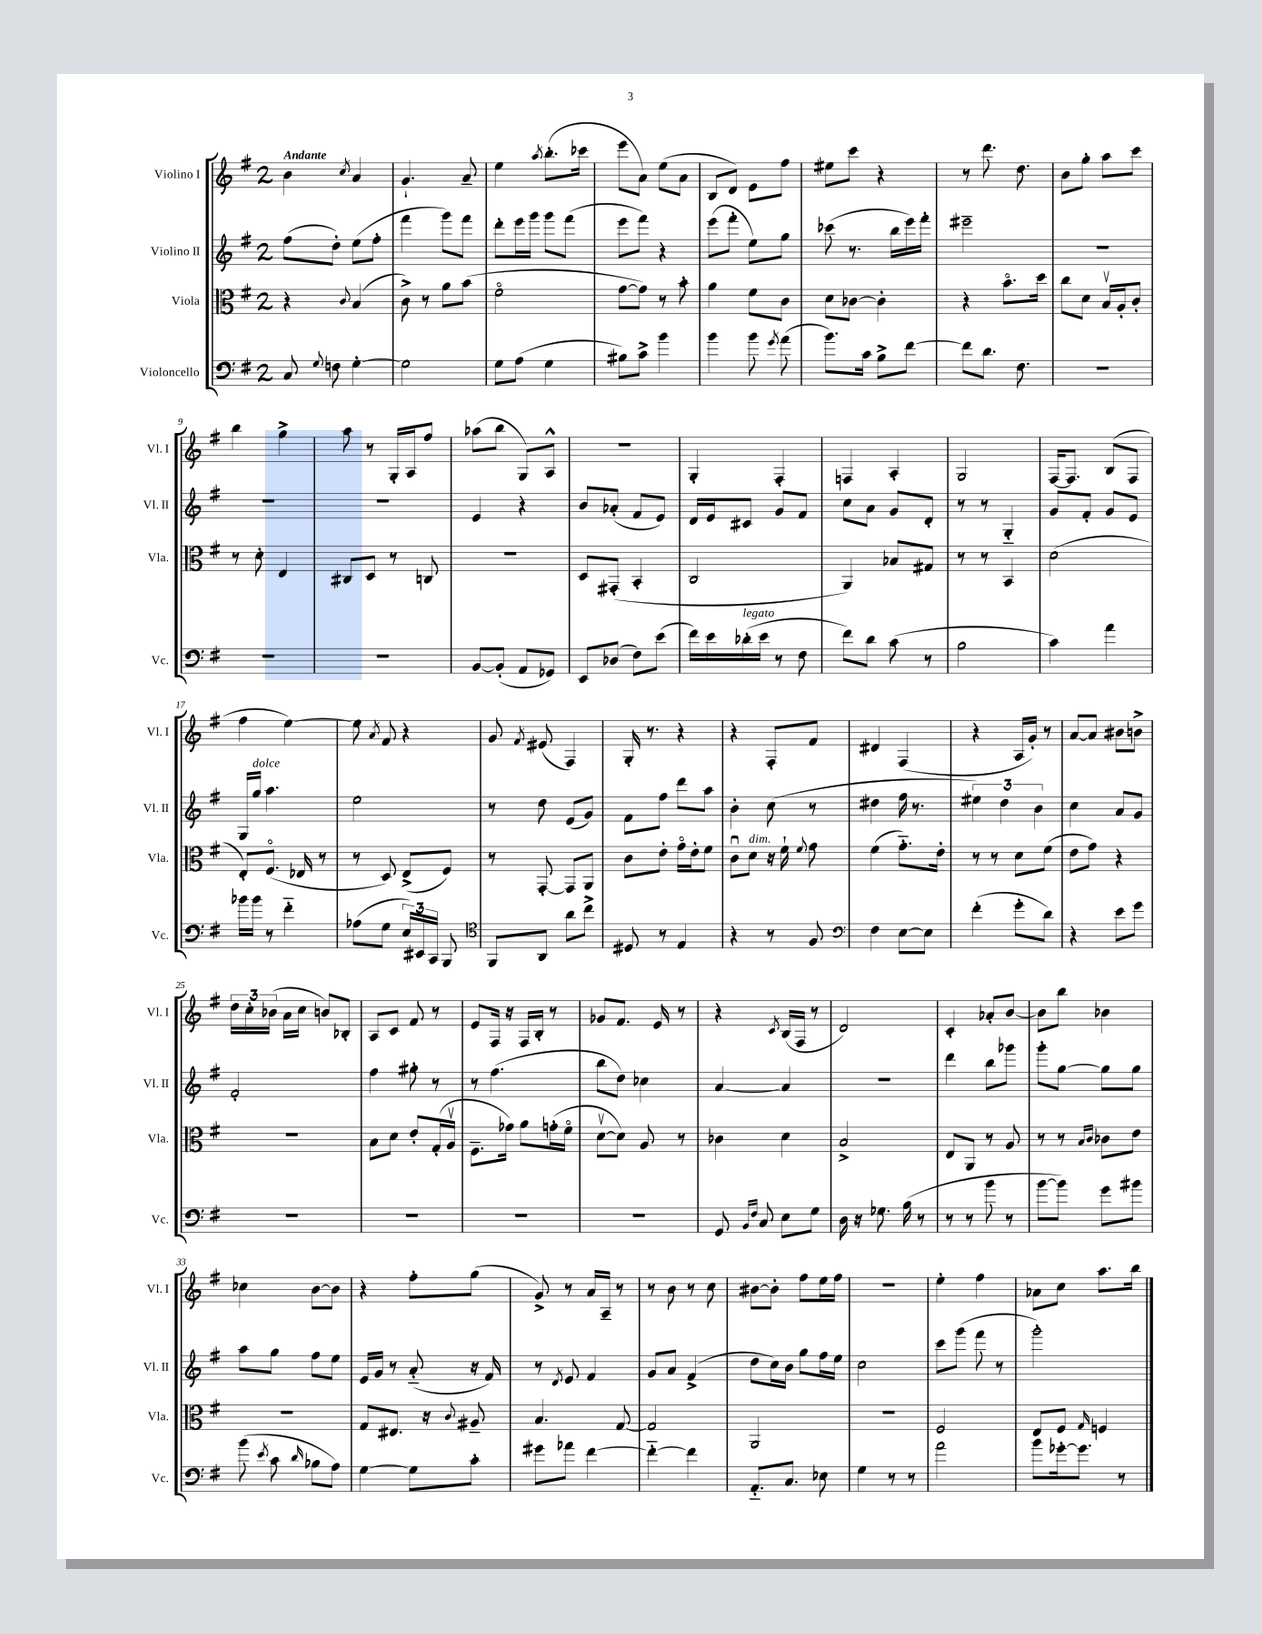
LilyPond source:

<<
\new StaffGroup <<
\new Staff = "s0" \with { instrumentName = "Violino I" shortInstrumentName = "Vl. I" } {
    \clef treble \key g \major \once \override Staff.TimeSignature.style = #'single-digit \time 2/4 \tempo "Andante"
    \autoBeamOff b'4 \acciaccatura { c''8 } a'4 |
    g'4.-! a'8-- |
    e''4 \acciaccatura { a''8 } b''8.[-.( ces'''16] |
    e'''8[ a'8]) e''8[( a'8] |
    b8[ d'8]) e'8[ fis''8] |
    eis''8[ c'''8] r4 |
    r8 d'''8. d''8. |
    b'8[ g''8]-. a''8[ c'''8] |
    b''4 g''4-> |
    a''8 r8 g16[-. a16 fis''8] |
    aes''8[( b''8] g8[) a8]-^ |
    r2 |
    g4-. fis4-. |
    f4 a4-. |
    g2 |
    fis16[~ fis8.] b8[( fis8] |
    fis''4 e''4~) |
    e''8 \acciaccatura { a'8 } fis'8 r4 |
    g'8 \acciaccatura { fis'8 } eis'8( fis4) |
    g16-. r8. r4 |
    r4 fis8[-. fis'8] |
    dis'4 fis4( |
    r4 a16[ g'16]-.) r8 |
    a'8[~ a'8] bis'8[ b'8]-> |
    \tuplet 3/2 { d''16[ c''16-. bes'16]( } a'16[ c''16] b'8[) bes8]-. |
    a8[ c'8] fis'8 r8 |
    e'8[ fis16] r16 fis16[ b16]-. r8 |
    ges'8[ fis'8.] e'16 r8 |
    r4 \acciaccatura { c'8 } b16[( fis16] r8 |
    d'2) |
    c'4-. aes'8[-. b'8]~ |
    b'8[ b''8] bes'4 |
    ces''4 b'8[~ b'8] |
    r4 fis''8[-. g''8]( |
    g'8->) r8 a'16[ a16]-- r8 |
    r8 b'8 r8 c''8 |
    bis'8[~ bis'8]-. fis''8[ e''16 fis''16] |
    R2 |
    e''4-. fis''4 |
    aes'8[ c''8] a''8.[ b''16] \bar "|." |
}
\new Staff = "s1" \with { instrumentName = "Violino II" shortInstrumentName = "Vl. II" } {
    \clef treble \key g \major \once \override Staff.TimeSignature.style = #'single-digit \time 2/4
    \autoBeamOff fis''8[( d''8]-.) e''8[( fis''8]-. |
    fis'''4 g'''8[) fis'''8] |
    d'''8[-. e'''16 g'''16] g'''8[ fis'''8]( |
    e'''8[ fis'''8]) r4 |
    e'''8[( fis'''8]-. e''8[) g''8] |
    ces'''8( r8. b''16[ e'''16) fis'''16]-. |
    eis'''2-- |
    R2 |
    R2 |
    R2 |
    e'4 r4 |
    b'8[ aes'8]-.( fis'8[ e'8]) |
    d'16[ e'16 cis'8] g'8[ fis'8] |
    c''8[ a'8] g'8[ d'8]-. |
    r8 r8 g4-_ |
    g'8[ fis'8]-. g'8[ e'8] |
    g16[ g''16]^\markup { \italic "dolce" } a''4. |
    e''2 |
    r8 d''8 e'8[( g'8]) |
    fis'8[ fis''8] d'''8[ a''8] |
    b'4-. c''8( r8 |
    dis''4 fis''16 r8. |
    \tuplet 3/2 { eis''4) d''4 b'4 } |
    c''4 a'8[ g'8] |
    fis'2-. |
    fis''4 gis''8-. r8 |
    r8 fis''4.( |
    b''8[ d''8]) ces''4 |
    a'4~ a'4 |
    r2 |
    d'''4 b''8[ ges'''8] |
    g'''8[-. g''8]~ g''8[ g''8] |
    a''8[ g''8] fis''8[ e''8] |
    e'16[ g'16] r8 a'8-_( r16 fis'16) |
    r8 \acciaccatura { d'8 } e'8 fis'4 |
    g'8[ a'8] fis'4->( |
    d''8[ c''16) b'16] g''8[ fis''16 e''16] |
    c''2 |
    c'''8[ g'''8]( fis'''8 r8 |
    g'''2-.) \bar "|." |
}
\new Staff = "s2" \with { instrumentName = "Viola" shortInstrumentName = "Vla." } {
    \clef alto \key g \major \once \override Staff.TimeSignature.style = #'single-digit \time 2/4
    \autoBeamOff r4 \appoggiatura { c'8 } b4( |
    c'8->) r8 a'8[ b'8]( |
    fis'2\flageolet |
    g'8[~ g'8]) r8 b'8-. |
    a'4 fis'8[ c'8] |
    d'8[ ces'8]~ ces'4-. |
    r4 b'8.[\flageolet d''16] |
    c''8[ d'8] b16[\upbow a16-. c'8]-. |
    r8 d'8-. e4 |
    cis8[ d8] r8 c8 |
    R2 |
    d8[ gis,8]-.( b,4-. |
    c2 |
    a,4) bes8[ gis8] |
    r8 r8 b,4 |
    d'2( |
    e8[-.) fis8.]\flageolet( ees16 r8 |
    r8 d8) e8[->( fis8]) |
    r8 g,8~-. g,8[ a,8] |
    c'8[ e'8]-. g'16[\flageolet e'16-. fis'8] |
    c'8[\downbow d'8]^\markup { \italic "dim." } r16 fis'16-! \appoggiatura { fis'8 } g'8 |
    fis'4( g'8.[-_) e'16]-. |
    r8 r8 d'8[ fis'8]( |
    e'8[ g'8]) r4 |
    r2 |
    b8[ d'8] e'8[-. g16-.( a16]\upbow |
    fis8.[-- ges'16]) a'8[ g'16-.( fis'16]\flageolet |
    d'8[~\upbow d'8]) a8 r8 |
    ces'4 d'4 |
    b2-> |
    e8[ a,8] r8 a8 |
    r8 r8 \grace { b16[ c'16] } ces'8[ e'8] |
    R2 |
    g8[ eis8.] r16 \appoggiatura { c'8 } ais8-- |
    b4. g8~ |
    g2 |
    a,2 |
    R2 |
    fis2 |
    e8[ fis8] \grace { g16 } f4 \bar "|." |
}
\new Staff = "s3" \with { instrumentName = "Violoncello" shortInstrumentName = "Vc." } {
    \clef bass \key g \major \once \override Staff.TimeSignature.style = #'single-digit \time 2/4
    \autoBeamOff c8 \appoggiatura { g8 } f8 g4~-. |
    g2 |
    g8[ a8]( g4 |
    bis8[) c'8]-> b'4 |
    b'4 b'8 \acciaccatura { g'8 } a'8( |
    b'8.[) c'16] b8[-> fis'8]~ |
    fis'8[ d'8.] fis8. |
    R2 |
    R2 |
    R2 |
    b,8[~ b,8]-.( a,8[ ges,8]) |
    e,8[ des8]( fis8[) e'8]( |
    fis'16[) e'16 des'16-.^\markup { \italic "legato" }( e'16] r8 fis8 |
    fis'8[) d'8] c'8( r8 |
    b2 |
    c'4) a'4 |
    bes'16[ bes'16] r8 fis'4-_ |
    aes8[( g8] \tuplet 3/2 { e16[) eis,16 c,16] } b,,8 |
    \clef tenor fis,8[ a,8] a'8[ c''8]-> |
    dis8 r8 e4 |
    r4 r8 fis8 |
    \clef bass fis4 e8[~ e8] |
    fis'4-.( g'8[-. d'8]) |
    r4 e'8[ g'8] |
    R2 |
    R2 |
    R2 |
    R2 |
    g,8 \grace { b,16[ fis16] } c8 e8[ g8] |
    d16 r16 ges8. b16( r8 |
    r8 r8 b'8 r8 |
    b'8[~ b'8]) g'8[ bis'8] |
    b'8( \acciaccatura { e'8 } c'8 \grace { d'16 } bes8[ a8]) |
    g4~ g8[ c'8]-. |
    gis'8[ aes'8] fis'4~ |
    fis'4~-_ fis'4 |
    a,8.[-_ c8.] ees8 |
    g4 r8 r8 |
    a'2 |
    b'8[ ges'16~-. ges'8.] r8 \bar "|." |
}
>>
>>
